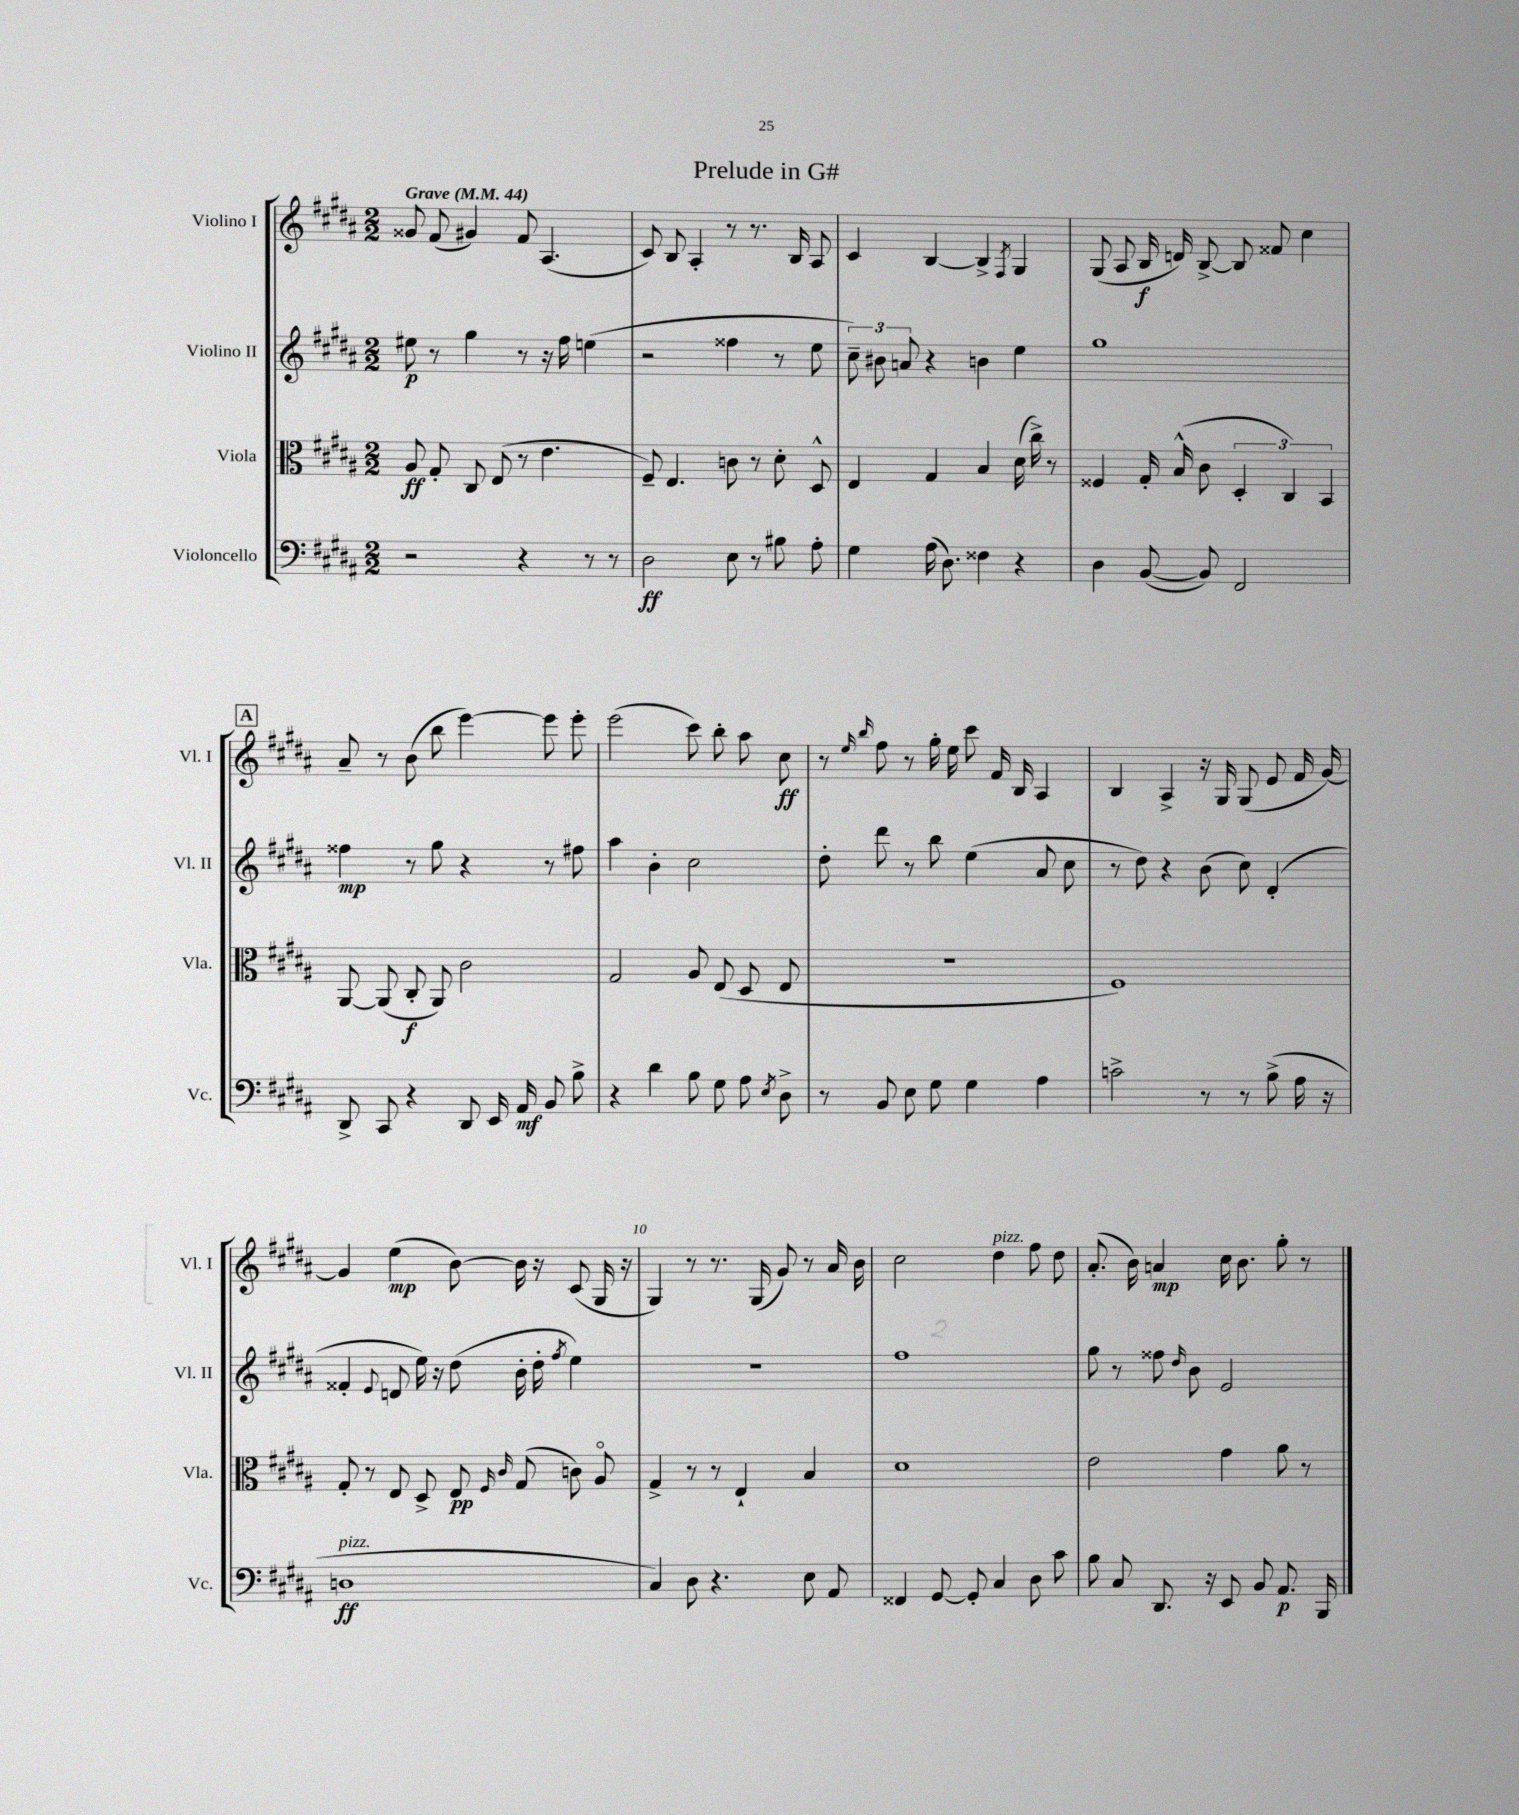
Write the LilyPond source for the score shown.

\header { title = "Prelude in G#" }
<<
\new StaffGroup <<
\new Staff = "s0" \with { instrumentName = "Violino I" shortInstrumentName = "Vl. I" } {
    \clef treble \key b \major \numericTimeSignature \time 2/2 \tempo "Grave" 4 = 44
    \autoBeamOff gisis'8 fis'8( gis'4) fis'8 ais4.( |
    cis'8) b8 ais4-. r8 r8. b16 ais8 |
    cis'4 b4~ b4-> \acciaccatura { fis8 } gis4 |
    gis8( ais8 b16\f d'16) b8~-> b8 fisis'8 cis''4 |
    \mark \markup { \box "A" } ais'8-- r8 b'8( b''8 e'''4~) e'''8 e'''8-. |
    e'''2( cis'''8) b''8-. ais''8 cis''8\ff |
    r8 \grace { e''16 b''16 } fis''8 r8 gis''16-. e''16 cis'''8 fis'16 b16 ais4 |
    b4 ais4-> r16 gis16 gis8( e'8 fis'16 gis'16~) |
    gis'4 e''4\mp( b'8~) b'16 r16 cis'8( gis16 r16 |
    gis4) r8 r8. gis16( gis'8) r8 ais'16 b'16 |
    cis''2 dis''4^\markup { \italic "pizz." } fis''8 dis''8 |
    ais'8.-.( b'16) a'4\mp cis''16 b'8. gis''8-. r8 \bar "|." |
}
\new Staff = "s1" \with { instrumentName = "Violino II" shortInstrumentName = "Vl. II" } {
    \clef treble \key b \major \numericTimeSignature \time 2/2
    \autoBeamOff eis''8\p r8 gis''4 r8 r16 fis''16 e''4( |
    r2 fisis''4 r8 e''8 |
    \tuplet 3/2 { cis''8--) bis'8 a'8 } r4 b'4 e''4 |
    gis''1 |
    \mark \markup { \box "A" } fisis''4\mp r8 gis''8 r4 r8 fis''8 |
    ais''4 b'4-. cis''2 |
    dis''8-. dis'''8 r8 b''8 e''4( ais'8 cis''8 |
    r8 dis''8) r4 b'8( cis''8) dis'4-.( |
    fisis'4-. \appoggiatura { e'8 } d'8 e''16) r16 dis''8( b'16-. dis''16-. \acciaccatura { fis''8 } e''4) |
    r1 |
    fis''1 |
    gis''8 r8 fisis''8 \grace { dis''16 } b'8 e'2 \bar "|." |
}
\new Staff = "s2" \with { instrumentName = "Viola" shortInstrumentName = "Vla." } {
    \clef alto \key b \major \numericTimeSignature \time 2/2
    \autoBeamOff ais8\ff gis8-. cis8 e8( r8 e'4. |
    fis8--) e4. c'8 r8 dis'8-. dis8-^ |
    e4 gis4 b4 dis'16( cis''16->) r8 |
    fisis4 gis16-. b16-^( cis'8 \tuplet 3/2 { dis4-. cis4) b,4 } |
    \mark \markup { \box "A" } ais,8~ ais,8( cis8-.\f ais,8) cis'2 |
    gis2 ais8 e8( dis8 e8 |
    R1 |
    fis1) |
    gis8-. r8 e8 dis8-> e8\pp \grace { fis16 cis'16 } gis8( c'8) ais8\flageolet |
    gis4-> r8 r8 e4-! b4 |
    dis'1 |
    e'2 gis'4 ais'8 r8 \bar "|." |
}
\new Staff = "s3" \with { instrumentName = "Violoncello" shortInstrumentName = "Vc." } {
    \clef bass \key b \major \numericTimeSignature \time 2/2
    \autoBeamOff r2 r4 r8 r8 |
    dis2\ff e8 r8 bis8 ais8-. |
    gis4 ais16( dis8.) fisis4 r4 |
    dis4 b,8~( b,8) fis,2 |
    \mark \markup { \box "A" } dis,8-> cis,8 r4 dis,8 e,16 ais,16\mf b,8 b8-> |
    r4 dis'4 b8 gis8 ais8 \acciaccatura { e8 } dis8-> |
    r8 b,8 e8 gis8 gis4 ais4 |
    c'2-> r8 r8 b8->( ais16 r16 |
    d1\ff^\markup { \italic "pizz." } |
    cis4) dis8 r4. e8 ais,8 |
    fisis,4 gis,8~ gis,8-. cis4 dis8 cis'8 |
    b8 cis8 dis,8. r16 e,8 b,8 ais,8.\p b,,16 \bar "|." |
}
>>
>>
\layout { \context { \Score \override BarNumber.break-visibility = ##(#f #t #t) barNumberVisibility = #(every-nth-bar-number-visible 5) } }
